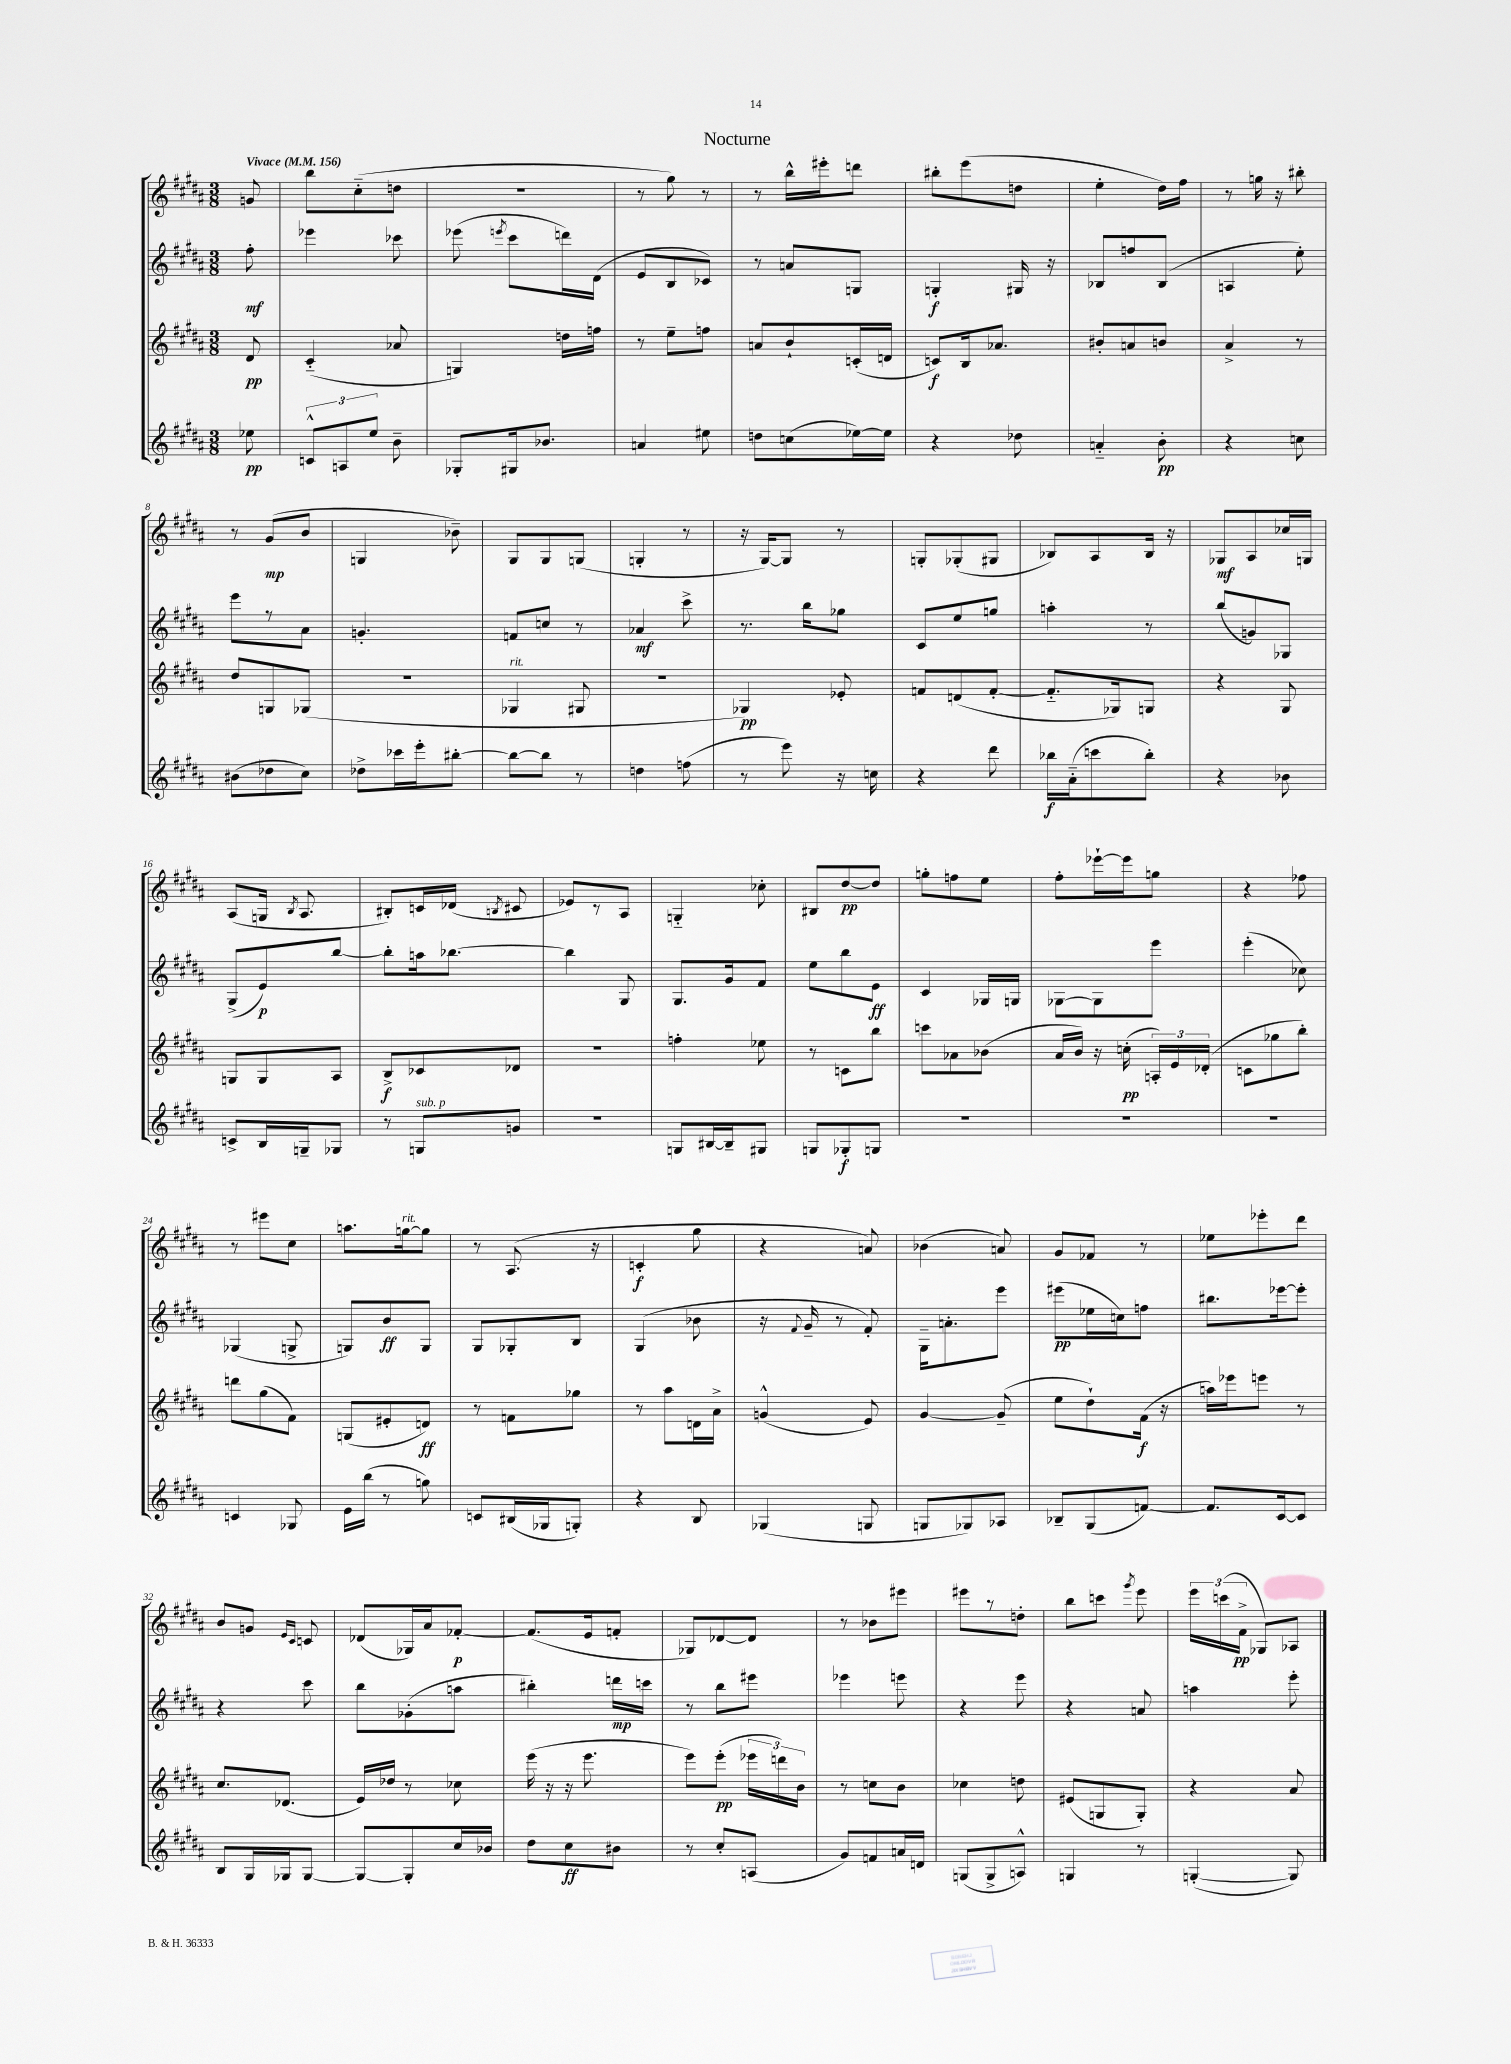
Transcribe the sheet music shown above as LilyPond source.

\header { title = "Nocturne" }
<<
\new StaffGroup <<
\new Staff = "s0" {
    \clef treble \key b \major \numericTimeSignature \time 3/8 \partial 8 \tempo "Vivace" 4 = 156
    \autoBeamOff g'8 |
    b''8[ cis''8-_( d''8] |
    R4. |
    r8 gis''8) r8 |
    r8 b''16[-^ eis'''16-. d'''8] |
    bis''8[-. e'''8( d''8] |
    e''4-. dis''16[) fis''16] |
    r8 g''16 r16 bis''8-. |
    r8 gis'8[\mp( b'8] |
    g4 bes'8--) |
    gis8[ gis8 g8]( |
    g4-. r8 |
    r16 gis16[~) gis8] r8 |
    g8[-. ges8-.( gis8] |
    bes8[) ais8 bes16] r16 |
    ges8[\mf ais8 ces''16 g16] |
    ais8[( g16] \acciaccatura { b8 } ais8. |
    bis8[-.) c'16 des'16]( \acciaccatura { b8 } cis'8 |
    ees'8[) r8 ais8] |
    g4-_ ces''8-. |
    bis8[ dis''8~\pp dis''8] |
    g''8[-. f''8 e''8] |
    fis''8[-. ees'''16~-! ees'''16 g''8] |
    r4 fes''8 |
    r8 eis'''8[ cis''8] |
    a''8.[ g''16~^\markup { \italic "rit." } g''8] |
    r8 ais8.( r16 |
    c'4-.\f gis''8 |
    r4 a'8) |
    bes'4( a'8) |
    gis'8[ fes'8] r8 |
    ees''8[ ees'''8-. dis'''8] |
    b'8[ g'8] \grace { e'16[ cis'16] } c'8 |
    des'8[( ges16) ais'16 fes'8]~-.\p |
    fes'8.[( e'16 f'8]-. |
    ges8[) des'8~ des'8] |
    r8 bes'8[ eis'''8] |
    eis'''8[ r8 d''8]-. |
    b''8[ c'''8] \acciaccatura { gis'''8 } e'''8 |
    \tuplet 3/2 { e'''16[ c'''16( fis'16]->\pp } ges8[) aes8] \bar "|." |
}
\new Staff = "s1" {
    \clef treble \key b \major \numericTimeSignature \time 3/8 \partial 8
    \autoBeamOff fis''8-.\mf |
    ees'''4 ces'''8 |
    ees'''8( \acciaccatura { e'''8 } cis'''8[ d'''16) dis'16]( |
    e'8[ b8 ces'8]) |
    r8 a'8[ g8] |
    g4-.\f gis16 r16 |
    bes8[ f''8 bes8]( |
    a4 e''8-.) |
    e'''8[ r8 ais'8] |
    g'4.-. |
    f'8[ c''8] r8 |
    aes'4\mf cis'''8-> |
    r8. b''16[ ges''8] |
    cis'8[ e''8 g''8] |
    a''4-. r8 |
    b''8[( g'8) ges8] |
    gis8[->( e'8\p) b''8]~ |
    b''8[-. a''16 bes''8.]~ |
    bes''4 gis8 |
    gis8.[ gis'16 fis'8] |
    e''8[ b''8 e'8]\ff |
    cis'4 ges16[ g16] |
    ges8[~ ges8 e'''8] |
    e'''4-.( ces''8) |
    ges4( g8-> |
    g8[) b'8\ff g8] |
    gis8[ ges8-. b8] |
    gis4( bes'8 |
    r16 \appoggiatura { fis'8 } gis'16-- r8 fis'8-.) |
    gis16[-- a'8.-. e'''8] |
    eis'''8[\pp( ees''16 c''16) f''8] |
    bis''8.[ ees'''16~ ees'''8]-. |
    r4 cis'''8 |
    b''8[ ges'8-.( a''8] |
    bis''4-.) d'''16[\mp c'''16] |
    r8 b''8[ eis'''8] |
    ees'''4 e'''8 |
    r4 e'''8 |
    r4 a'8 |
    a''4 e'''8-. \bar "|." |
}
\new Staff = "s2" {
    \clef treble \key b \major \numericTimeSignature \time 3/8 \partial 8
    \autoBeamOff dis'8\pp |
    cis'4-_( aes'8 |
    g4) d''16[ f''16] |
    r8 e''8[-- f''8] |
    a'8[ b'8-! c'16-.( d'16] |
    c'8[\f) b16 aes'8.] |
    bis'8[-. a'8 b'8] |
    ais'4-> r8 |
    dis''8[ g8 ges8]( |
    R4. |
    ges4^\markup { \italic "rit." } gis8 |
    R4. |
    ges4\pp) ees'8-. |
    f'8[ d'8( f'8]~-. |
    f'8.[-_ ges16) g8] |
    r4 gis8 |
    g8[ g8 ais8] |
    b8[->\f ces'8 des'8] |
    R4. |
    f''4-. ees''8 |
    r8 c'8[ b''8] |
    c'''8[ aes'8 bes'8]( |
    ais'16[ b'16]) r16 c''16-.\pp( \tuplet 3/2 { a16[-.) e'16 des'16]-.( } |
    c'8[ ges''8 b''8]-.) |
    d'''8[ gis''8( fis'8]) |
    g8[( eis'8-. d'8]\ff) |
    r8 f'8[ ges''8] |
    r8 ais''8[ d'16 ais'16]-> |
    g'4-^( e'8) |
    gis'4~ gis'8--( |
    e''8[ dis''8-!) fis'16]\f( r16 |
    a''16[) ees'''16 e'''8] r8 |
    cis''8.[ des'8.]( |
    e'16[) des''16] r8 ces''8 |
    e'''16( r16 r16 e'''8. |
    e'''8[) e'''8]-.\pp( \tuplet 3/2 { ees'''16[ d'''16) b'16] } |
    r8 c''8[ b'8] |
    ces''4 d''8 |
    eis'8[( g8 g8]-.) |
    r4 ais'8 \bar "|." |
}
\new Staff = "s3" {
    \clef treble \key b \major \numericTimeSignature \time 3/8 \partial 8
    \autoBeamOff ees''8\pp |
    \tuplet 3/2 { c'8[-^ a8 e''8] } b'8-- |
    ges8[-. gis16 bes'8.] |
    a'4 eis''8 |
    d''8[ c''8( ees''16~) ees''16] |
    r4 des''8 |
    a'4-_ b'8-.\pp |
    r4 c''8 |
    bis'8[( des''8 cis''8]) |
    des''8[-> ces'''16 e'''16-. bis''8]~-. |
    bis''8[~ bis''8] r8 |
    d''4 f''8( |
    r8 e'''8) r16 c''16 |
    r4 dis'''8 |
    bes''16[\f ais'16-_( c'''8 bes''8]-.) |
    r4 bes'8 |
    c'8[-> b16 g16-- ges8] |
    r8 g8[^\markup { \italic "sub. p" } g'8] |
    R4. |
    g8[ bis16~ bis16-- gis8] |
    g8[ ges8-.\f g8] |
    R4. |
    R4. |
    R4. |
    c'4 ges8 |
    e'16[ b''16]( r8 g''8) |
    c'8[ bis16( ges16 g8]-.) |
    r4 b8 |
    ges4( g8 |
    g8[ ges8) aes8] |
    bes8[-- gis8( f'8]~) |
    f'8.[ cis'16~ cis'8] |
    b8[ gis16 ges16 ges8]~ |
    ges8[~ ges8-. cis''16 bes'16] |
    dis''8[ cis''8\ff bis'8] |
    r8 cis''8[-. a8]( |
    gis'8[) f'8 a'16 d'16] |
    g8[( g8-> a8]-^) |
    g4 r8 |
    g4~-.( g8) \bar "|." |
}
>>
>>
